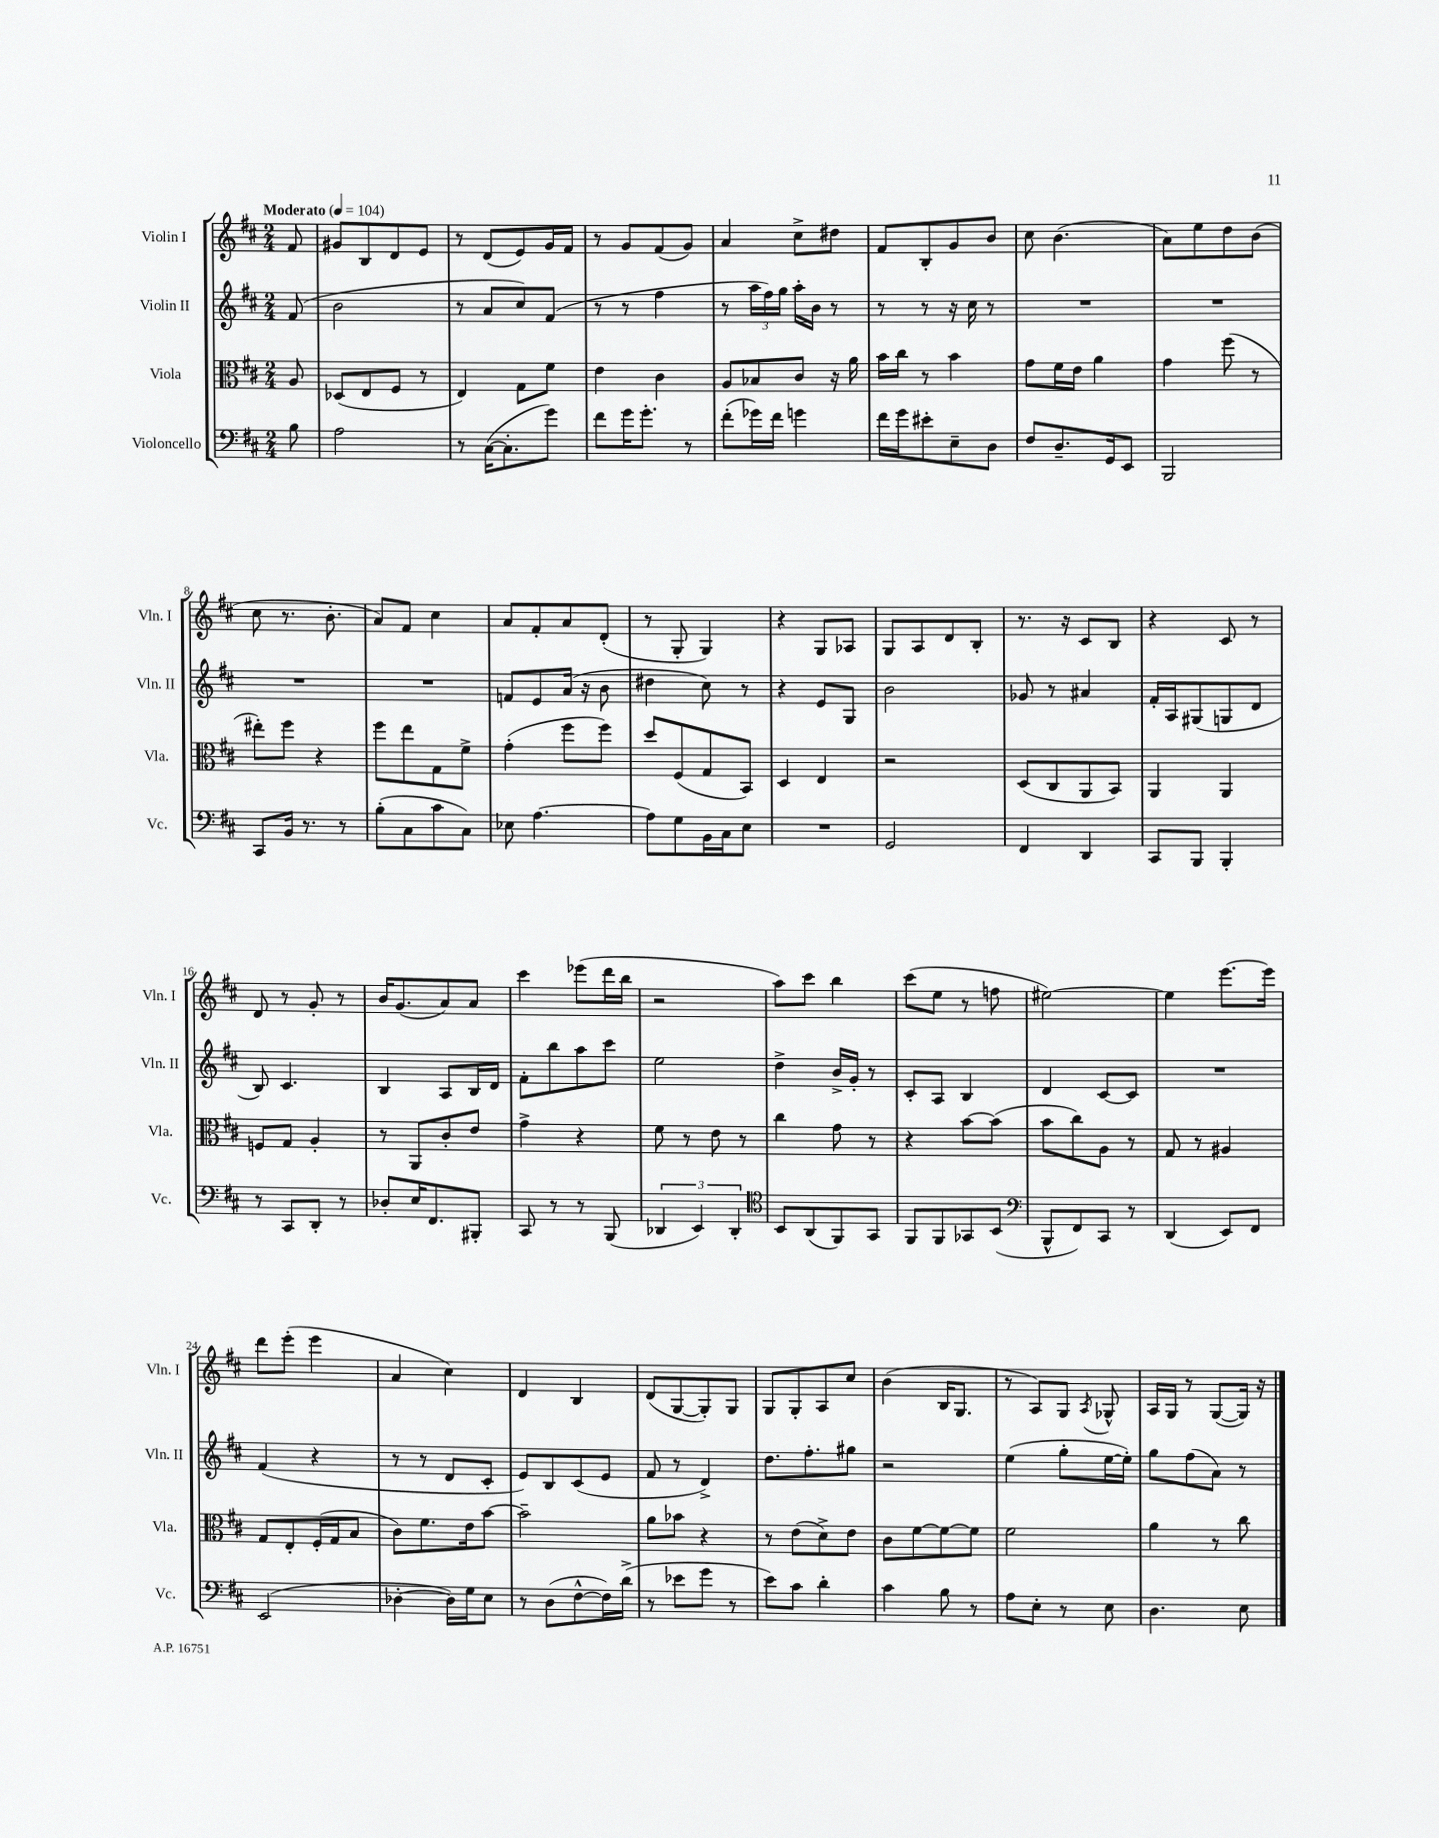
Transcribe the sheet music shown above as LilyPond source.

<<
\new StaffGroup <<
\new Staff = "s0" \with { instrumentName = "Violin I" shortInstrumentName = "Vln. I" } {
    \clef treble \key d \major \numericTimeSignature \time 2/4 \partial 8 \tempo "Moderato" 4 = 104
    \autoBeamOff fis'8 |
    gis'8[ b8 d'8 e'8] |
    r8 d'8[( e'8) g'16 fis'16] |
    r8 g'8[ fis'8( g'8]) |
    a'4 cis''8[-> dis''8] |
    fis'8[ b8-. g'8 b'8] |
    cis''8 b'4.( |
    a'8[) e''8 d''8 b'8]( |
    cis''8 r8. b'8.-. |
    a'8[) fis'8] cis''4 |
    a'8[ fis'8-. a'8 d'8]-.( |
    r8 g8-. g4) |
    r4 g8[ aes8] |
    g8[ a8 d'8 b8]-. |
    r8. r16 cis'8[ b8] |
    r4 cis'8 r8 |
    d'8 r8 g'8-. r8 |
    b'16[ g'8.( a'8) a'8] |
    cis'''4 ees'''8[( d'''16 b''16] |
    r2 |
    a''8[) cis'''8] b''4 |
    cis'''8[( e''8] r8 f''8 |
    eis''2~) |
    eis''4 e'''8.[~ e'''16] |
    d'''8[ e'''8]-.( e'''4 |
    a'4 cis''4) |
    d'4 b4 |
    d'8[( g8~ g8-.) g8] |
    g8[ g8-. a8 cis''8] |
    b'4( b16[ g8.] |
    r8 a8[) g8] \acciaccatura { a8 } ges8-^ |
    a16[ g16] r8 g8[~( g16]) r16 \bar "|." |
}
\new Staff = "s1" \with { instrumentName = "Violin II" shortInstrumentName = "Vln. II" } {
    \clef treble \key d \major \numericTimeSignature \time 2/4 \partial 8
    \autoBeamOff fis'8( |
    b'2 |
    r8 a'8[ cis''8) fis'8]( |
    r8 r8 fis''4 |
    r8 \tuplet 3/2 { a''16[ fis''16) g''16] } a''16[-. b'16] r8 |
    r8 r8 r16 cis''16 r8 |
    R2 |
    R2 |
    R2 |
    R2 |
    f'8[ e'8 a'16]( r16 b'8 |
    dis''4 cis''8) r8 |
    r4 e'8[ g8] |
    b'2 |
    ges'8 r8 ais'4 |
    fis'16[-. a16 gis8( g8 d'8] |
    b8) cis'4. |
    b4 a8[ b16 d'16] |
    fis'8[-. b''8 a''8 cis'''8] |
    e''2 |
    d''4-> b'16[-> g'16]-. r8 |
    cis'8[-. a8] b4 |
    d'4 cis'8[~ cis'8] |
    R2 |
    fis'4( r4 |
    r8 r8 d'8[ cis'8]-. |
    e'8[) b8 cis'8( e'8] |
    fis'8 r8 d'4->) |
    d''8.[ fis''8.-. gis''8] |
    r2 |
    e''4( g''8[-. e''16~ e''16]-.) |
    g''8[ fis''8( a'8]) r8 \bar "|." |
}
\new Staff = "s2" \with { instrumentName = "Viola" shortInstrumentName = "Vla." } {
    \clef alto \key d \major \numericTimeSignature \time 2/4 \partial 8
    \autoBeamOff a8 |
    des8[( e8 fis8] r8 |
    e4) g8[ fis'8] |
    e'4 cis'4 |
    a8[ bes8 cis'8] r16 a'16 |
    b'16[ cis''16] r8 b'4 |
    g'8[ fis'16 e'16] a'4 |
    g'4 fis''8( r8 |
    eis''8[-.) fis''8] r4 |
    fis''8[ e''8 g8 fis'8]-> |
    g'4-.( fis''8[ fis''8]) |
    d''8[ fis8( g8 b,8]) |
    d4 e4 |
    r2 |
    d8[( cis8 a,8 b,8]) |
    a,4 a,4 |
    f8[ g8] a4-. |
    r8 a,8[ cis'8-. e'8] |
    g'4-> r4 |
    fis'8 r8 e'8 r8 |
    cis''4 g'8 r8 |
    r4 b'8[~ b'8]( |
    b'8[ cis''8) a8] r8 |
    g8 r8 ais4 |
    g8[ e8-. fis16-.( g16 b8] |
    cis'8[) fis'8. e'16 b'8]~ |
    b'2-- |
    a'8[ bes'8] r4 |
    r8 e'8[( d'8->) e'8] |
    cis'8[ fis'8~ fis'8~ fis'8] |
    fis'2 |
    a'4 r8 cis''8 \bar "|." |
}
\new Staff = "s3" \with { instrumentName = "Violoncello" shortInstrumentName = "Vc." } {
    \clef bass \key d \major \numericTimeSignature \time 2/4 \partial 8
    \autoBeamOff b8 |
    a2 |
    r8 cis16[~( cis8.-. g'8]) |
    fis'8[ g'16 g'8.]-. r8 |
    fis'8[-.( ges'16) fis'16] g'4 |
    fis'16[ g'16 eis'8-. e8-- d8] |
    fis8[ d8.-- g,16 e,8] |
    b,,2 |
    cis,8[ b,16] r8. r8 |
    b8[-.( cis8 cis'8 cis8]) |
    ees8 a4.~ |
    a8[ g8 b,16 cis16 e8] |
    R2 |
    g,2 |
    fis,4 d,4 |
    cis,8[ b,,8] b,,4-. |
    r8 cis,8[ d,8]-. r8 |
    des8[-. e16 fis,8. bis,,8]-. |
    cis,8 r8 r8 b,,8( |
    \tuplet 3/2 { des,4 e,4) des,4-. } |
    \clef tenor b,8[ a,8( fis,8) g,8] |
    fis,8[ fis,8 ges,8 b,8]( |
    \clef bass b,,8[-^ fis,8) cis,8] r8 |
    d,4( e,8[) fis,8] |
    e,2( |
    des4~-. des16[) g16 e8] |
    r8 d8[( fis8~-^ fis16) d'16]->( |
    r8 ees'8[ g'8] r8 |
    e'8[) cis'8] d'4-. |
    cis'4 b8 r8 |
    a8[ e8]-. r8 e8 |
    d4. e8 \bar "|." |
}
>>
>>
